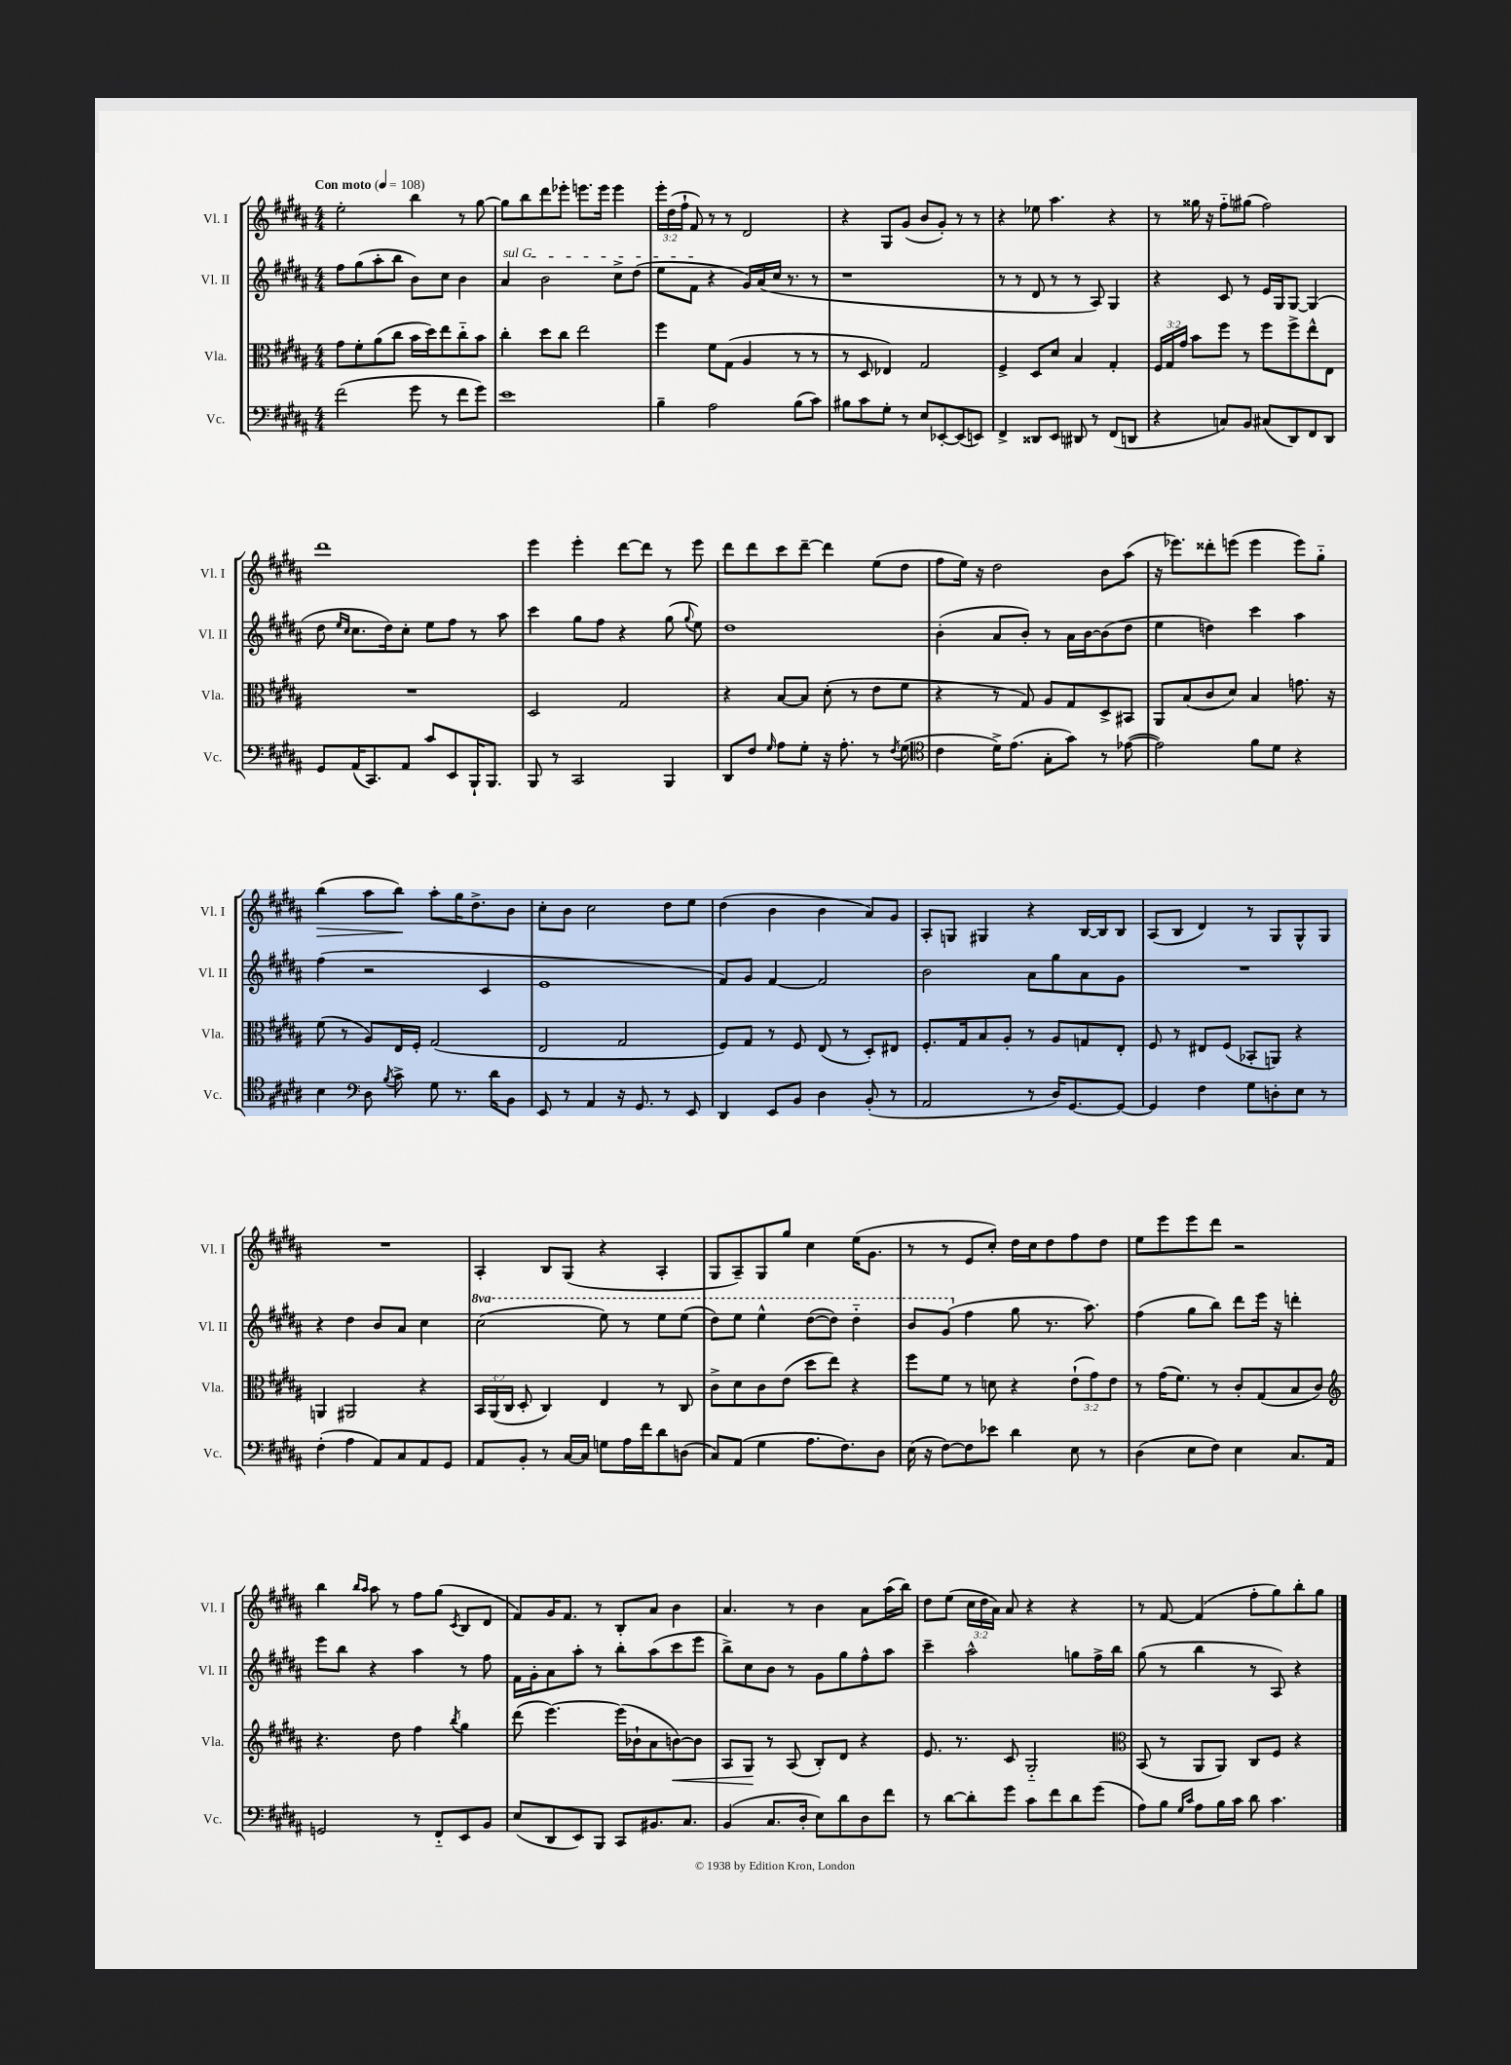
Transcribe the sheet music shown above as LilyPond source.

<<
\new StaffGroup <<
\new Staff = "s0" \with { instrumentName = "Vl. I" shortInstrumentName = "Vl. I" } {
    \clef treble \key b \major \numericTimeSignature \time 4/4 \override Staff.TupletNumber.text = #tuplet-number::calc-fraction-text \tempo "Con moto" 4 = 108
    \autoBeamOff e''2-. b''4 r8 gis''8~ |
    gis''8[ b''8 dis'''8 ees'''8]-. e'''8.[ e'''16] e'''4 |
    \tuplet 3/2 { e'''16[-. dis''16( fis''16]-! } fis'8) r8 r8 dis'2 |
    r4 gis8[ gis'8]( b'8[ gis'8]-.) r8 r8 |
    r4 ees''8 ais''4. r4 |
    r8 gisis''16 r16 fis''8[-_ gis''8]( fis''2) |
    dis'''1 |
    e'''4 e'''4-. dis'''8[~ dis'''8] r8 e'''8 |
    dis'''8[ dis'''8 cis'''8 dis'''8]~-- dis'''4 e''8[( dis''8] |
    fis''8[ e''16]) r16 dis''2 b'8[ ais''8]( |
    r16 ees'''8.[) disis'''8-. e'''8]( e'''4 e'''8[) gis''8]-_ |
    b''4\>( ais''8[ b''8]\!) ais''8[-. gis''16 dis''8.-> b'8] |
    cis''8[-. b'8] cis''2 dis''8[ e''8] |
    dis''4( b'4 b'4 ais'8[) gis'8] |
    ais8[-. g8] gis4 r4 b16[~ b16 b8] |
    ais8[( b8] dis'4) r8 gis8[ gis8-^ gis8] |
    R1 |
    ais4-. b8[ gis8]( r4 ais4-. |
    gis8[ ais8--) gis8 gis''8] cis''4 e''16[( gis'8.] |
    r8 r8 e'8[ cis''8]-.) dis''16[ cis''16 dis''8 fis''8 dis''8] |
    e''8[ e'''8 e'''8 dis'''8] r2 |
    b''4 \grace { b''16[ ais''16] } ais''8 r8 fis''8[ gis''8]( \acciaccatura { cis'8 } b8[ dis'8] |
    fis'8[) gis'16 fis'8.] r8 b8[-. ais'8] b'4 |
    ais'4. r8 b'4 ais'8[ ais''16( b''16]) |
    dis''8[ e''8]( \tuplet 3/2 { cis''16[ dis''16 ais'16]) } ais'8 r4 r4 |
    r8 fis'8~ fis'4( fis''8[-. gis''8) b''8-. gis''8] \bar "|." |
}
\new Staff = "s1" \with { instrumentName = "Vl. II" shortInstrumentName = "Vl. II" } {
    \clef treble \key b \major \numericTimeSignature \time 4/4 \set Staff.ottavationMarkups = #ottavation-simple-ordinals
    \autoBeamOff fis''8[ gis''8( ais''8-. b''8] b'8[) cis''8] b'4 |
    \once \override TextSpanner.bound-details.left.text = \markup { \italic "sul G" } ais'4\startTextSpan b'2 cis''8[-> dis''8]( |
    e''8[ fis'8]\stopTextSpan r4 gis'16[) ais'16( cis''16] r8. r8 |
    r1 |
    r8 r8 dis'8 r8 r8 ais8) gis4 |
    r4 cis'8 r8 e'16[ gis16 gis8]~ gis4( |
    dis''8 \grace { e''16[ cis''16] } cis''8.[ dis''16) cis''8]-. e''8[ fis''8] r8 ais''8 |
    cis'''4 gis''8[ fis''8] r4 gis''8( \appoggiatura { gis''8 } e''8) |
    dis''1 |
    b'4-.( ais'8[ b'8]-.) r8 ais'16[ b'16~ b'8( dis''8] |
    e''4 d''4) cis'''4 ais''4 |
    fis''4( r2 cis'4 |
    e'1 |
    fis'8[) gis'8] fis'4~ fis'2 |
    b'2 ais'8[ gis''8 ais'8 gis'8] |
    R1 |
    r4 dis''4 b'8[ ais'8] cis''4 |
    \ottava #1 cis'''2( e'''8) r8 e'''8[ e'''8]( |
    dis'''8[) e'''8] e'''4-^ dis'''8[~( dis'''8]) dis'''4-_ |
    b''8[ gis''8]( \ottava #0 fis''4 gis''8 r8. ais''8.) |
    fis''4( gis''8[ b''8]) dis'''8[ e'''16] r16 d'''4-. |
    e'''8[ b''8] r4 ais''4 r8 fis''8 |
    fis'16[ gis'16-. ais'8 ais''8]-. r8 b''8[-. ais''8( cis'''8 e'''8] |
    b''8[->) cis''8 b'8] r8 gis'8[ gis''8 fis''8-^ ais''8] |
    cis'''4-- ais''2-^ g''8[ fis''16-> b''16] |
    gis''8( r8 b''4 r8 ais8) r4 \bar "|." |
}
\new Staff = "s2" \with { instrumentName = "Vla." shortInstrumentName = "Vla." } {
    \clef alto \key b \major \numericTimeSignature \time 4/4 \override Staff.TupletNumber.text = #tuplet-number::calc-fraction-text
    \autoBeamOff gis'8[ fis'8-. ais'8( cis''8] b'16[ dis''16) e''8 cis''8-_ b'8] |
    cis''4-. dis''8[ cis''8] e''2 |
    fis''4 fis'8[ gis8]( ais4 r8 r8 |
    r8 dis8 ees4) gis2 |
    fis4-> dis8[ dis'8] b4 gis4-. |
    \tuplet 3/2 { fis16[ gis16 gis'16] } b'8[ fis''8] r8 fis''8[ fis''8-> e''8-^ e8] |
    R1 |
    dis2 gis2 |
    r4 b8[~ b8] dis'8-.( r8 e'8[ fis'8] |
    r4 r8 gis8) ais8[ gis8 dis8-> bis,8] |
    ais,8[ b8( cis'8 dis'8]) b4 g'8. r16 |
    fis'8( r8 ais8[) e16 fis16]-. gis2( |
    e2 gis2 |
    fis8[) gis8] r8 fis8 e8( r8 dis8[-.) eis8] |
    fis8.[-. gis16 b8 ais8]-. r8 ais8[ g8 e8]-. |
    fis8 r8 eis8[ fis8]( bes,8[-. a,8]) r4 |
    a,4 ais,2 r4 |
    \tuplet 3/2 { b,16[ ais,16( cis16] } dis8-. cis4) e4 r8 cis8 |
    cis'8[-> dis'8 cis'8 e'8]( dis''8[ e''8]) r4 |
    fis''8[ fis'8] r8 d'8 r4 \tuplet 3/2 { e'8[-!( gis'8) e'8] } |
    r8 gis'16[( fis'8.]) r8 cis'8[-. gis8( b8 cis'8]) |
    \clef treble r4. dis''8 fis''4 \acciaccatura { b''8 } gis''4 |
    dis'''8( e'''4.~) e'''16[( bes'16-! ais'8 b'8~\<) b'8] |
    ais8[ gis8]\! r8 ais8( b8[-.) dis'8] r4 |
    e'8. r8. cis'8 gis2-_ |
    \clef alto b,8( r8 ais,8[ ais,8]) cis8[ fis8] r4 \bar "|." |
}
\new Staff = "s3" \with { instrumentName = "Vc." shortInstrumentName = "Vc." } {
    \clef bass \key b \major \numericTimeSignature \time 4/4
    \autoBeamOff fis'2( gis'8 r8 fis'8[ gis'8]) |
    e'1 |
    b4-- ais2 b8[( cis'8]) |
    bis8[ cis'8 gis8]-. r8 e8[ ees,8~-. ees,8( e,8]) |
    fis,4-> disis,8[ e,8] dis,8 r8 fis,8[( d,8] |
    r4 c8[) b,8] cis8[( dis,8) fis,8 dis,8] |
    gis,8[ ais,16( cis,8.) ais,8] cis'8[ e,8 b,,16-! b,,8.] |
    b,,8 r8 cis,2 b,,4 |
    dis,8[ fis8] \grace { gis16 } ais8[ gis8]-. r16 ais8.-. r8 \acciaccatura { fis8 } gis8( |
    \clef tenor cis'4 dis'16[->) e'8.]( gis8[-. gis'8]) r8 ees'8~( |
    ees'2) fis'8[ dis'8] r4 |
    b4 \clef bass dis8 \acciaccatura { b8 } cis'8-> gis8 r8. dis'16[ b,8] |
    e,8 r8 ais,4 r16 gis,8. r8 e,8 |
    dis,4 e,8[ b,8] dis4 b,8-.( r8 |
    ais,2 r8 dis16[) gis,8.~ gis,8]~ |
    gis,4 fis4 gis8[ d8-. e8] r8 |
    fis4-.( ais4 ais,8[) cis8 ais,8 gis,8] |
    ais,8[ b,8]-. r8 cis16[~ cis16] g8[ ais16 fis'16 dis'8 d8]( |
    cis8[) ais,8]( gis4 ais8.[ fis8.) dis8] |
    e16( r16 fis8[~) fis8 ees'8] dis'4 e8 r8 |
    dis4( e8[ fis8]) e4 cis8.[ ais,16] |
    g,2 r8 fis,8[-_ e,8 b,8] |
    e8[( dis,8 e,8) b,,8] cis,8[ bis,8. cis8.] |
    b,4( cis8.[ dis16]-. e8[) dis'8 dis8 fis'8] |
    r8 dis'8[~ dis'8-. gis'8] cis'8[ fis'8 dis'8 gis'8]( |
    ais8[) b8] \grace { gis16[ cis'16] } ais8[ b16 cis'16] dis'8 cis'4. \bar "|." |
}
>>
>>
\layout { \context { \Score \remove "Bar_number_engraver" } }
